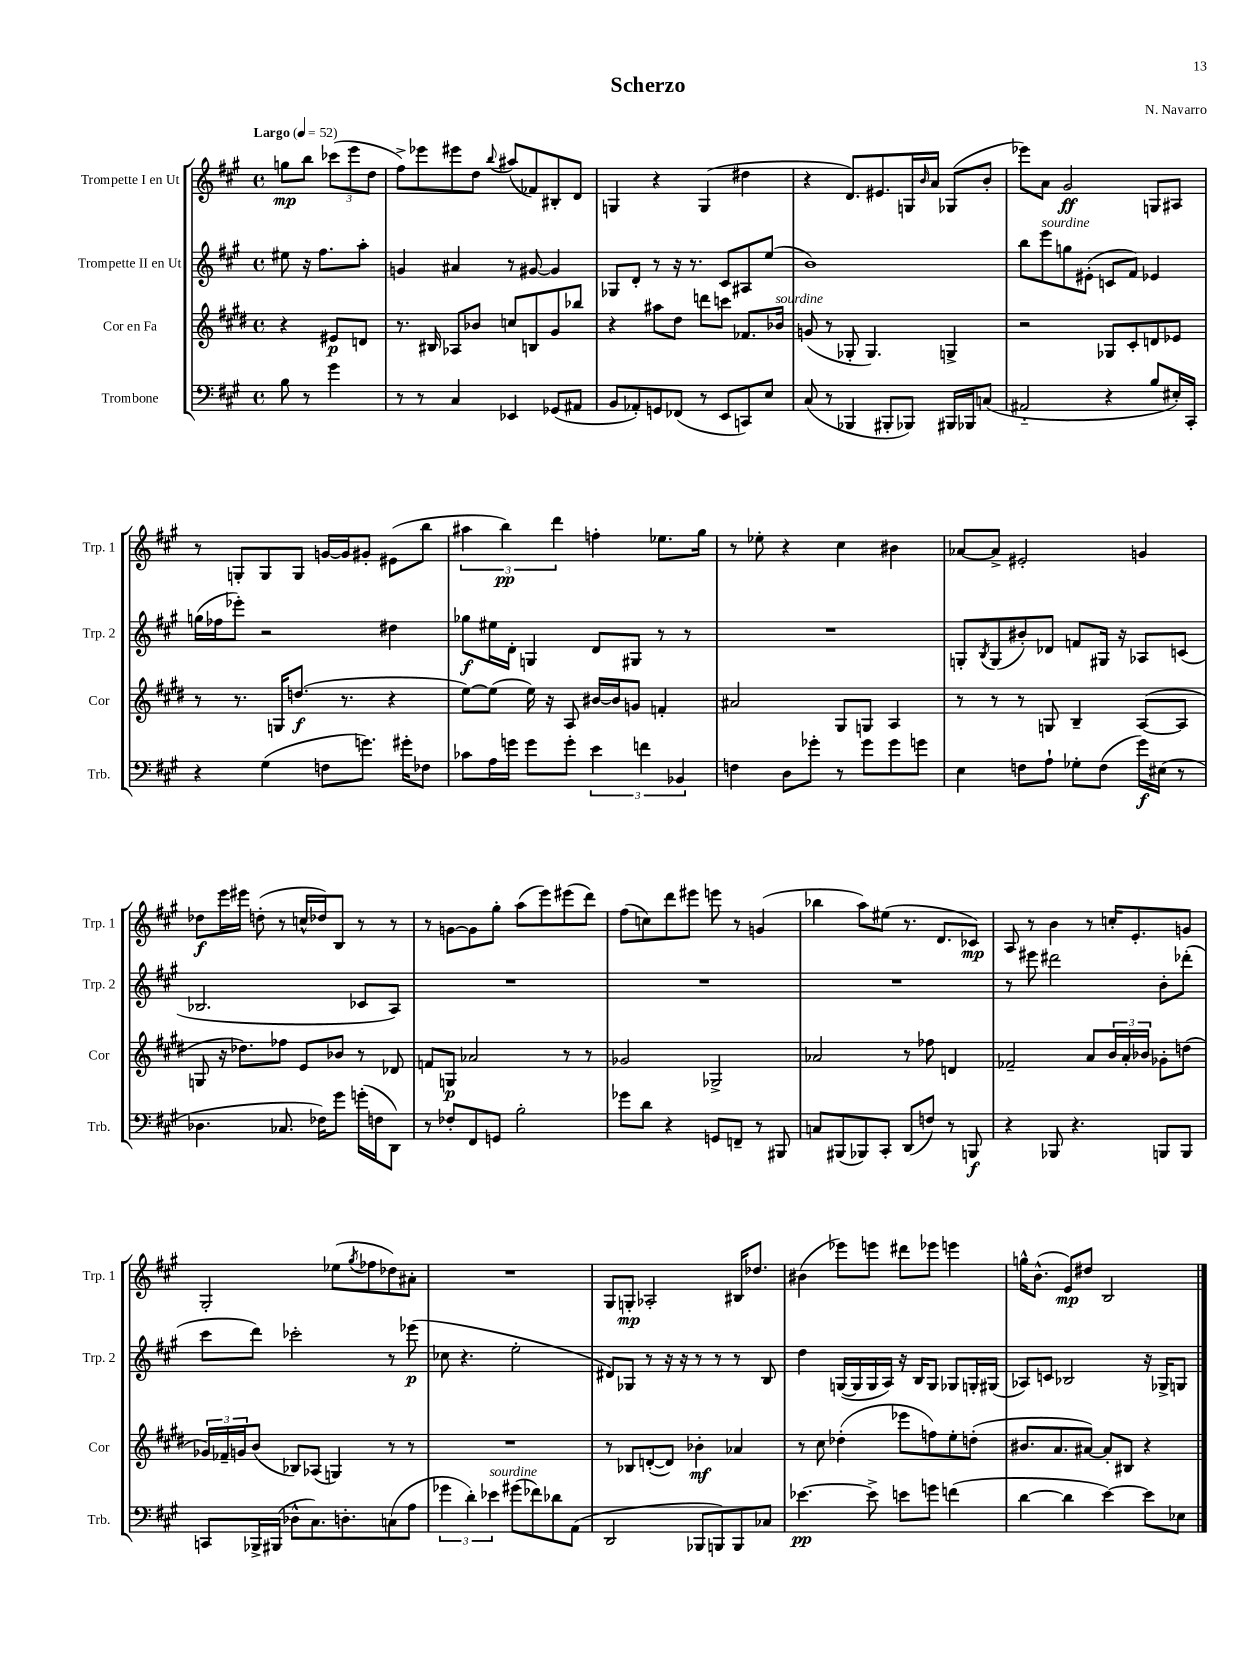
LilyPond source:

\header { title = "Scherzo" composer = "N. Navarro" }
<<
\new StaffGroup <<
\new Staff = "s0" \with { instrumentName = "Trompette I en Ut" shortInstrumentName = "Trp. 1" } {
    \clef treble \key a \major \defaultTimeSignature \time 4/4 \partial 2 \tempo "Largo" 4 = 52
    g''8\mp b''8 \tuplet 3/2 { ces'''8( e'''8 d''8 } |
    fis''8->) ees'''8 eis'''8 d''8 \appoggiatura { b''8 } ais''8( fes'8) bis8-. d'8 |
    g4 r4 g4( dis''4 |
    r4 d'8.) eis'8. g16 \grace { b'16 } a'16 ges8( b'8-. |
    ees'''8) a'8 gis'2\ff g8 ais8 |
    r8 g8-. g8 g8 g'16~ g'16 gis'8-. eis'8( b''8 |
    \tuplet 3/2 { ais''4 b''4\pp) d'''4 } f''4-. ees''8. gis''16 |
    r8 ees''8-. r4 cis''4 bis'4 |
    aes'8~ aes'8-> eis'2-. g'4 |
    des''8\f e'''16 eis'''16 d''8-.( r8 c''16-^ des''16) b8 r8 r8 |
    r8 g'8~ g'8 gis''8-. a''8( e'''8) eis'''8( d'''8) |
    fis''8( c''8) d'''8 eis'''8 e'''8 r8 g'4( |
    bes''4 a''8) eis''8( r8. d'8. ces'8\mp) |
    a8 r8 b'4 r8 c''16-. e'8.-. g'8 |
    gis2-. ees''8( \acciaccatura { gis''8 } fes''8 des''8) ais'8-. |
    R1 |
    gis8 g8-.\mp aes2-. bis16 des''8. |
    bis'4( ees'''8) e'''8 dis'''8 ees'''8 e'''4 |
    g''16-^ b'8.-^( e'8\mp) dis''8 b2 \bar "|." |
}
\new Staff = "s1" \with { instrumentName = "Trompette II en Ut" shortInstrumentName = "Trp. 2" } {
    \clef treble \key a \major \defaultTimeSignature \time 4/4 \partial 2
    eis''8 r16 fis''8. a''8-. |
    g'4 ais'4 r8 gis'8~ gis'4 |
    ges8 d'8-. r8 r16 r8. cis'8 ais8 e''8( |
    b'1) |
    b''8 e'''8^\markup { \italic "sourdine" } g''8 eis'8-.( c'8 fis'8) ees'4 |
    g''16( fes''16 ees'''8-.) r2 dis''4 |
    ges''8\f eis''16 d'16-. g4 d'8 gis8 r8 r8 |
    R1 |
    g8-. \acciaccatura { b8 } g8( bis'8-.) des'8 f'8 gis16 r16 aes8 c'8( |
    bes2. ces'8 a8) |
    R1 |
    R1 |
    R1 |
    r8 eis'''8 dis'''2 b'8-. des'''8-.( |
    cis'''8 d'''8) ces'''2-. r8 ees'''8\p( |
    ces''8 r4. e''2-. |
    dis'8) ges8 r8 r16 r16 r8 r8 r8 b8 |
    d''4 g16~( g16 g16 a16) r16 b16 g8 ges8 g16-. gis16( |
    aes8) c'8 bes2 r16 ges16-> g8 \bar "|." |
}
\new Staff = "s2" \with { instrumentName = "Cor en Fa" shortInstrumentName = "Cor" } {
    \clef treble \key e \major \defaultTimeSignature \time 4/4 \partial 2
    r4 eis'8\p d'8 |
    r8. bis16 aes8 bes'8 c''8 b8 gis'8 bes''8 |
    r4 ais''8 dis''8 d'''8 c'''8 fes'8. bes'16^\markup { \italic "sourdine" } |
    g'8( r8 ges8-. ges4.) g4-> |
    r2 ges8 cis'8-. d'8 ees'8 |
    r8 r8. g16 d''8.\f( r8. r4 |
    e''8~) e''8( e''16) r16 a8 bis'16~ bis'16 g'8 f'4-. |
    ais'2 gis8 g8 a4 |
    r8 r8 r8 g8 b4-- a8~( a8 |
    g8 r16 des''8.) fes''8 e'8 bes'8 r8 des'8 |
    f'8 g8\p aes'2 r8 r8 |
    ges'2 ges2-> |
    aes'2 r8 fes''8 d'4 |
    fes'2-- a'8 \tuplet 3/2 { b'16 a'16-. bes'16 } ges'8-. d''8( |
    \tuplet 3/2 { ges'16) fes'16-- g'16 } b'8( bes8) aes8( g4) r8 r8 |
    R1 |
    r8 bes8 d'8~-.( d'8) bes'4-.\mf aes'4 |
    r8 cis''8 des''4-.( ees'''8 f''8) e''8-. d''8-.( |
    bis'8. a'8. ais'8~) ais'8-. bis8 r4 \bar "|." |
}
\new Staff = "s3" \with { instrumentName = "Trombone" shortInstrumentName = "Trb." } {
    \clef bass \key a \major \defaultTimeSignature \time 4/4 \partial 2
    b8 r8 gis'4 |
    r8 r8 cis4 ees,4 ges,8( ais,8 |
    b,8 aes,8-.) g,8 fes,8( r8 e,8 c,8) e8 |
    cis8( r8 bes,,4 bis,,8-. bes,,8) bis,,16 bes,,16 c8( |
    ais,2-_ r4 b8 eis16-.) cis,16-. |
    r4 gis4( f8 g'8.) gis'16-. fes8 |
    ces'8 a16 g'16 g'8 g'8-. \tuplet 3/2 { e'4 f'4 bes,4 } |
    f4 d8 ges'8-. r8 ges'8 ges'8 g'8 |
    e4 f8 a8-! ges8-. f8( gis'16\f) eis16( r8 |
    des4. ces8. fes16) gis'8 g'16-.( f16 d,8) |
    r8 fes8-. fis,8 g,8 b2-. |
    ges'8 d'8 r4 g,8 f,8-- r8 bis,,8 |
    c8 bis,,8( bes,,8) cis,8-. d,8( f8) r8 b,,8\f |
    r4 bes,,8 r4. b,,8 b,,8 |
    c,8 bes,,16-> bis,,16( des8-^ cis8.) d8.-. c8( a8 |
    \tuplet 3/2 { ges'4 d'4-.) ees'4^\markup { \italic "sourdine" } } gis'8( fes'8) des'8 a,8( |
    d,2 bes,,8 b,,8) b,,8 ces8 |
    ees'4.~\pp ees'8-> e'8 g'8 f'4( |
    d'4~ d'4 e'4~) e'8 ees8 \bar "|." |
}
>>
>>
\layout { \context { \Score \remove "Bar_number_engraver" } }
